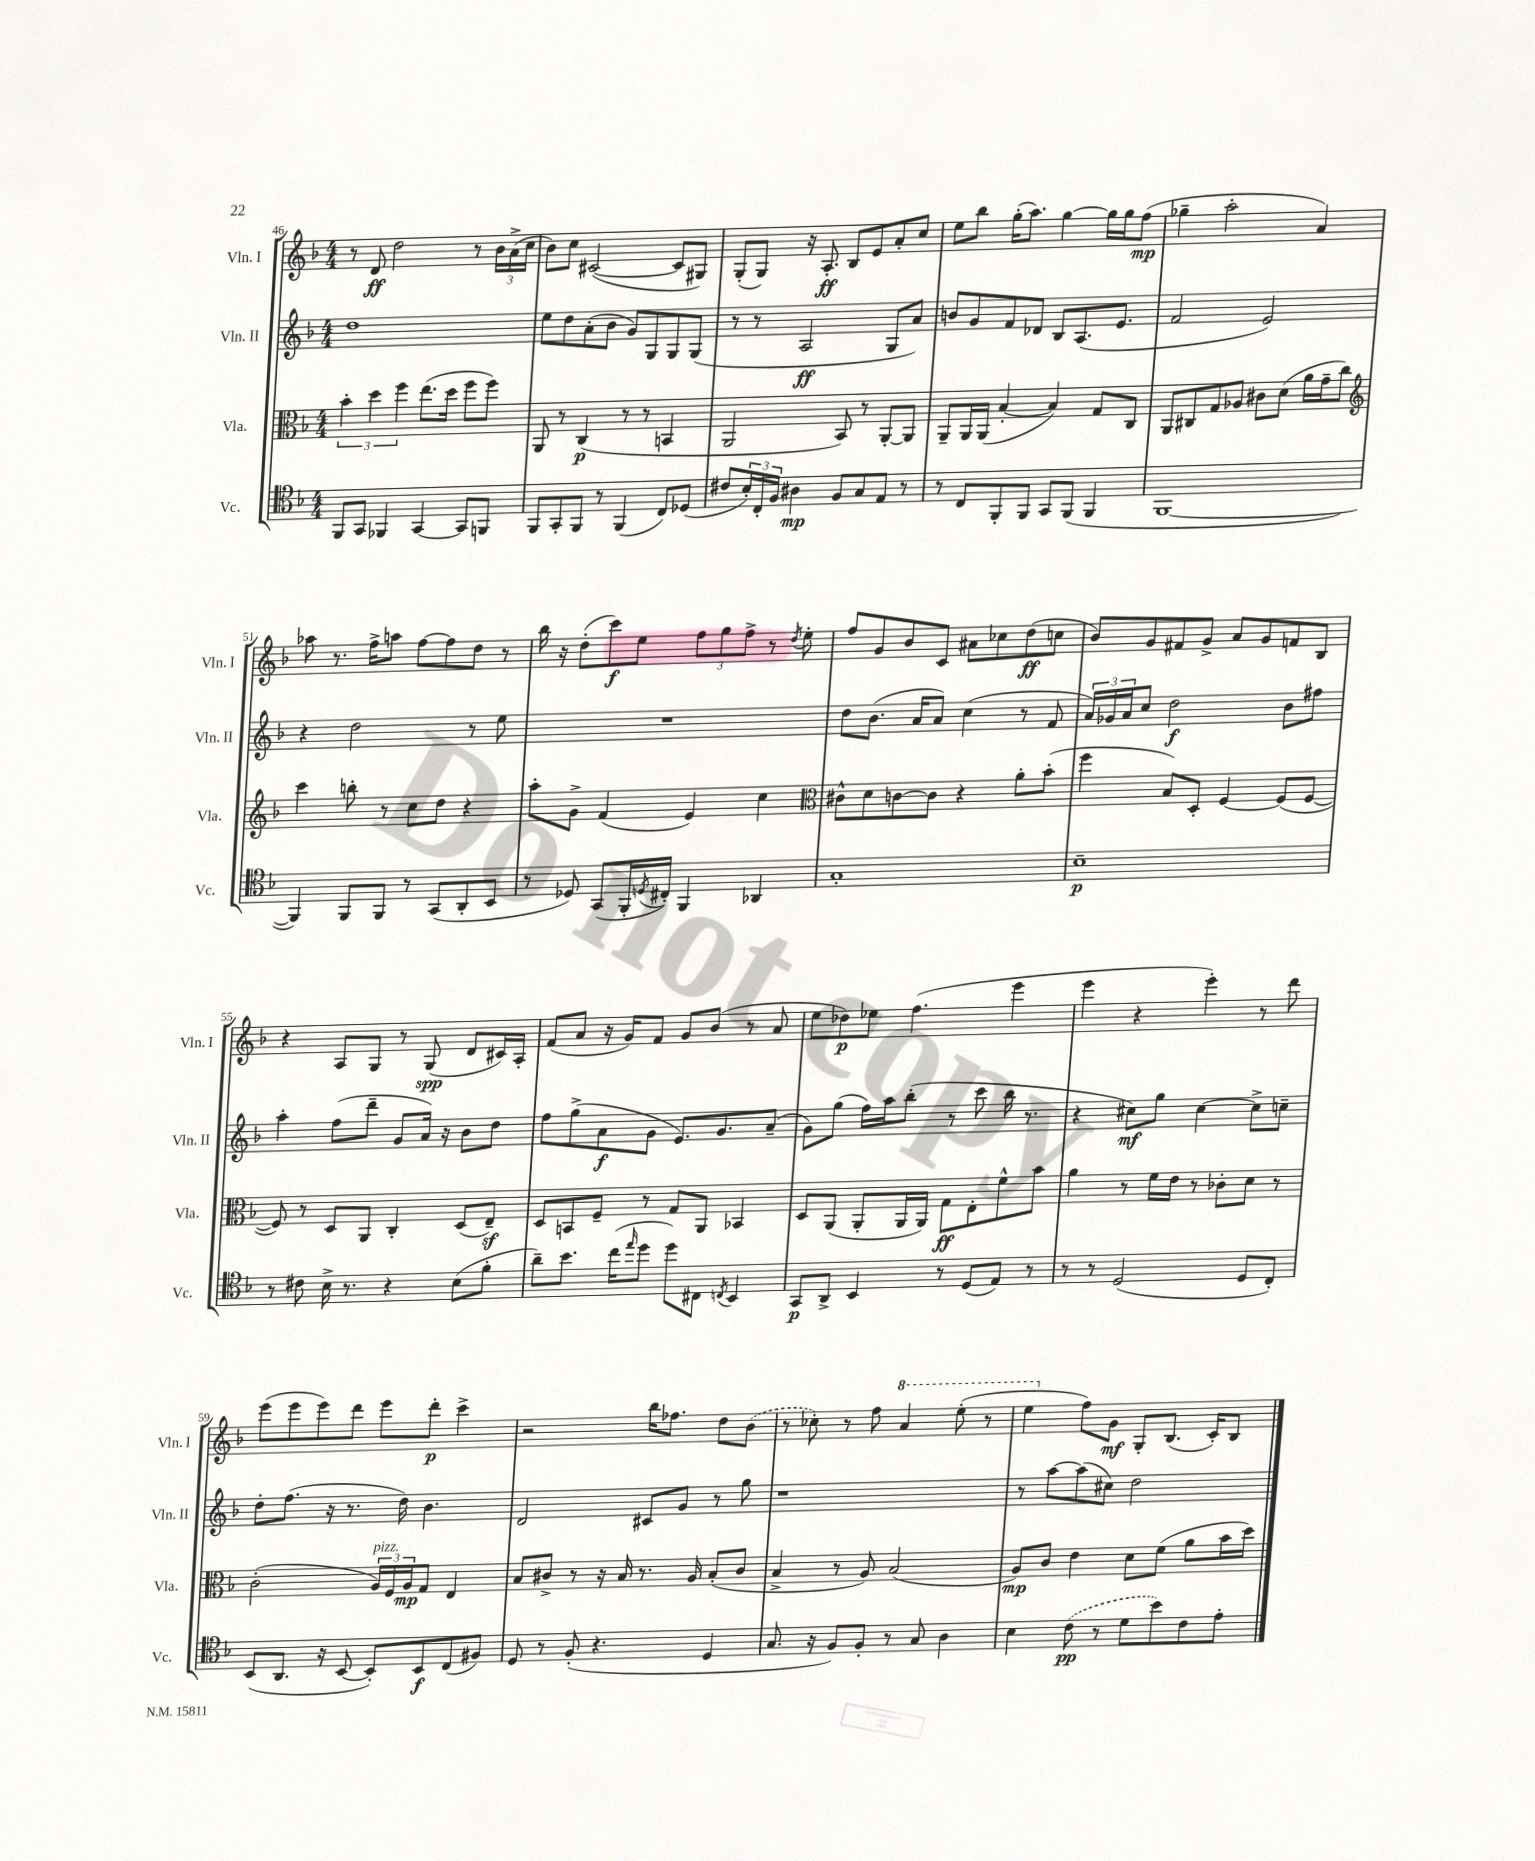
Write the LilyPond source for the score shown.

<<
\new StaffGroup <<
\new Staff = "s0" \with { instrumentName = "Vln. I" shortInstrumentName = "Vln. I" } {
    \clef treble \key f \major \numericTimeSignature \time 4/4
    r8 d'8\ff d''2 r8 \tuplet 3/2 { bes'16 a'16->( c''16 } |
    bes'8) c''8 cis'2~( cis'8 gis8) |
    g8-.( g8) r16 a8.-.\ff bes8 e'8 a'8-. c''8 |
    e''8 bes''8 g''16-.( a''8.) g''4~ g''16 g''16 f''8\mp( |
    ges''4-- a''2-. a'4) |
    aes''8 r8. f''16-> a''8 f''8~ f''8 d''8 r8 |
    bes''16 r16 d''8-.( c'''8\f) e''8 \tuplet 3/2 { f''8 g''8 f''8-> } r8 \acciaccatura { d''8 } e''8-. |
    f''8 g'8 bes'8 c'8 ais'8 ces''8 d''8\ff( c''8 |
    bes'8) g'8 fis'8 g'8-> a'8 g'8 f'8 bes8 |
    r4 a8 g8 r8 g8\spp( d'8 cis'16) a16-. |
    f'8( a'8 r16 g'16) f'8 g'8 bes'8( r8 a'8 |
    e''8 des''8\p) ees''8 f''4.( e'''4 |
    e'''4 r4 e'''4-.) r8 d'''8 |
    e'''8( e'''8 e'''8) d'''8 e'''8 d'''8-.\p c'''4-> |
    r2 bes''16 fes''8. d''8 \once \slurDashed bes'8( |
    r8 ces''8-.) r8 f''8 \ottava #1 a''4 e'''8-.( r8 |
    e'''4 \ottava #0 f''8) g'8\mf g8-. bes8.( c'16-.) bes8 \bar "|." |
}
\new Staff = "s1" \with { instrumentName = "Vln. II" shortInstrumentName = "Vln. II" } {
    \clef treble \key f \major \numericTimeSignature \time 4/4
    d''1 |
    e''8 d''8 a'8-.( bes'8 g'8) g8 g8 g8( |
    r8 r8 a2\ff g8 a'8) |
    b'8 g'8 f'8 des'8 bes8 a8.( e'8. |
    f'2 e'2) |
    r4 d''2 r8 e''8 |
    R1 |
    d''8 bes'8.( a'16 a'8) c''4( r8 f'8 |
    \tuplet 3/2 { a'16) ges'16 a'16 } c''8 d''2\f bes'8 fis''8 |
    a''4-. f''8( d'''8-- g'8 a'16) r16 bes'8 d''8 |
    f''8 g''8->( a'8\f g'8 e'8.) g'8. a'8--( |
    g'8) g''8( f''16) a''16 bes''8-.( r8 c'''8 bes''16 r8. |
    r4 cis''8\mf) g''8 cis''4~ cis''8-> c''8-- |
    d''8-. f''8.( r16 r8. d''16) bes'4. |
    d'2 cis'8 g'8 r8 g''8 |
    r1 |
    r8 a''8~ a''8( cis''8) d''2 \bar "|." |
}
\new Staff = "s2" \with { instrumentName = "Vla." shortInstrumentName = "Vla." } {
    \clef alto \key f \major \numericTimeSignature \time 4/4
    \tuplet 3/2 { bes'4-. d''4 f''4 } e''8.( d''16 f''8 f''8) |
    a,8 r8 c4\p( r8 r8 b,4 |
    a,2 bes,8) r8 a,8~-. a,8 |
    a,8-- a,16 a,16( bes4~-. bes4) g8 c8 |
    a,8 cis8 g8 aes8 cis'8 d'8( a'16 g'16-- c''8) |
    \clef treble c'''4 b''8-. r8 c''8 d''8 r4 |
    a''8-. g'8-> f'4( e'4) c''4 |
    \clef alto cis'8-^ d'8 c'8~ c'8 r4 a'8-. bes'8-.( |
    f''4 bes8) d8-. f4~ f8( f8~ |
    f8) r8 d8 a,8 c4-. d8( e8--\sf) |
    d8 b,8 f8-- r8 g8 a,8 bes,4 |
    d8 a,8( a,8-. a,16 a,16) g8\ff e8-. f'8-^ bes'8 |
    a'4 r8 f'16 e'16 r8 ces'8-. d'8 r8 |
    c'2-.( \tuplet 3/2 { a16^\markup { \italic "pizz." }) f16 a16\mp } g8 e4 |
    bes8 cis'8-> r8 r16 bes16 r8. a16 bes8-.( cis'8 |
    bes4-> r8 a8) bes2( |
    a8\mp) c'8 e'4 d'8 f'8( a'8 bes'16 d''16) \bar "|." |
}
\new Staff = "s3" \with { instrumentName = "Vc." shortInstrumentName = "Vc." } {
    \clef tenor \key f \major \numericTimeSignature \time 4/4
    f,8 g,8 fes,4 g,4~ g,8 f,8 |
    f,8 g,8-. f,8 r8 f,4( c8) des8( |
    cis'8 \tuplet 3/2 { bes16-.) c16-. f16 } ais4\mp f8 g8 e8 r8 |
    r8 c8 f,8-. f,8 g,8 f,8( f,4 |
    f,1~ |
    f,4) f,8 f,8 r8 g,8( a,8-. bes,8 |
    r8 des8) g,8( f,16-. \acciaccatura { d8 } cis16-.) f,4 aes,4 |
    g1-. |
    bes1--\p |
    r8 cis'8 bes16-> r8. r4 bes8( f'8-. |
    a'8--) bes'8. c''16( \grace { e''16 } d''8 d''8) cis8 \acciaccatura { c8 } bes,4 |
    g,8\p a,8-> bes,4 r8 d8( e8) r8 |
    r8 r8 d2( d8 c8-.) |
    bes,8( a,8. r16 bes,8~ bes,8-.) bes,8\f c8( fis8) |
    d8 r8 f8-.( r4. d4 |
    g8. r16 f8) f8-. r8 g8 a4 |
    bes4 \once \slurDashed c'8\pp( r8 d'8 bes'8) c'8 e'8-. \bar "|." |
}
>>
>>
\layout { \context { \Score currentBarNumber = #46 } }
